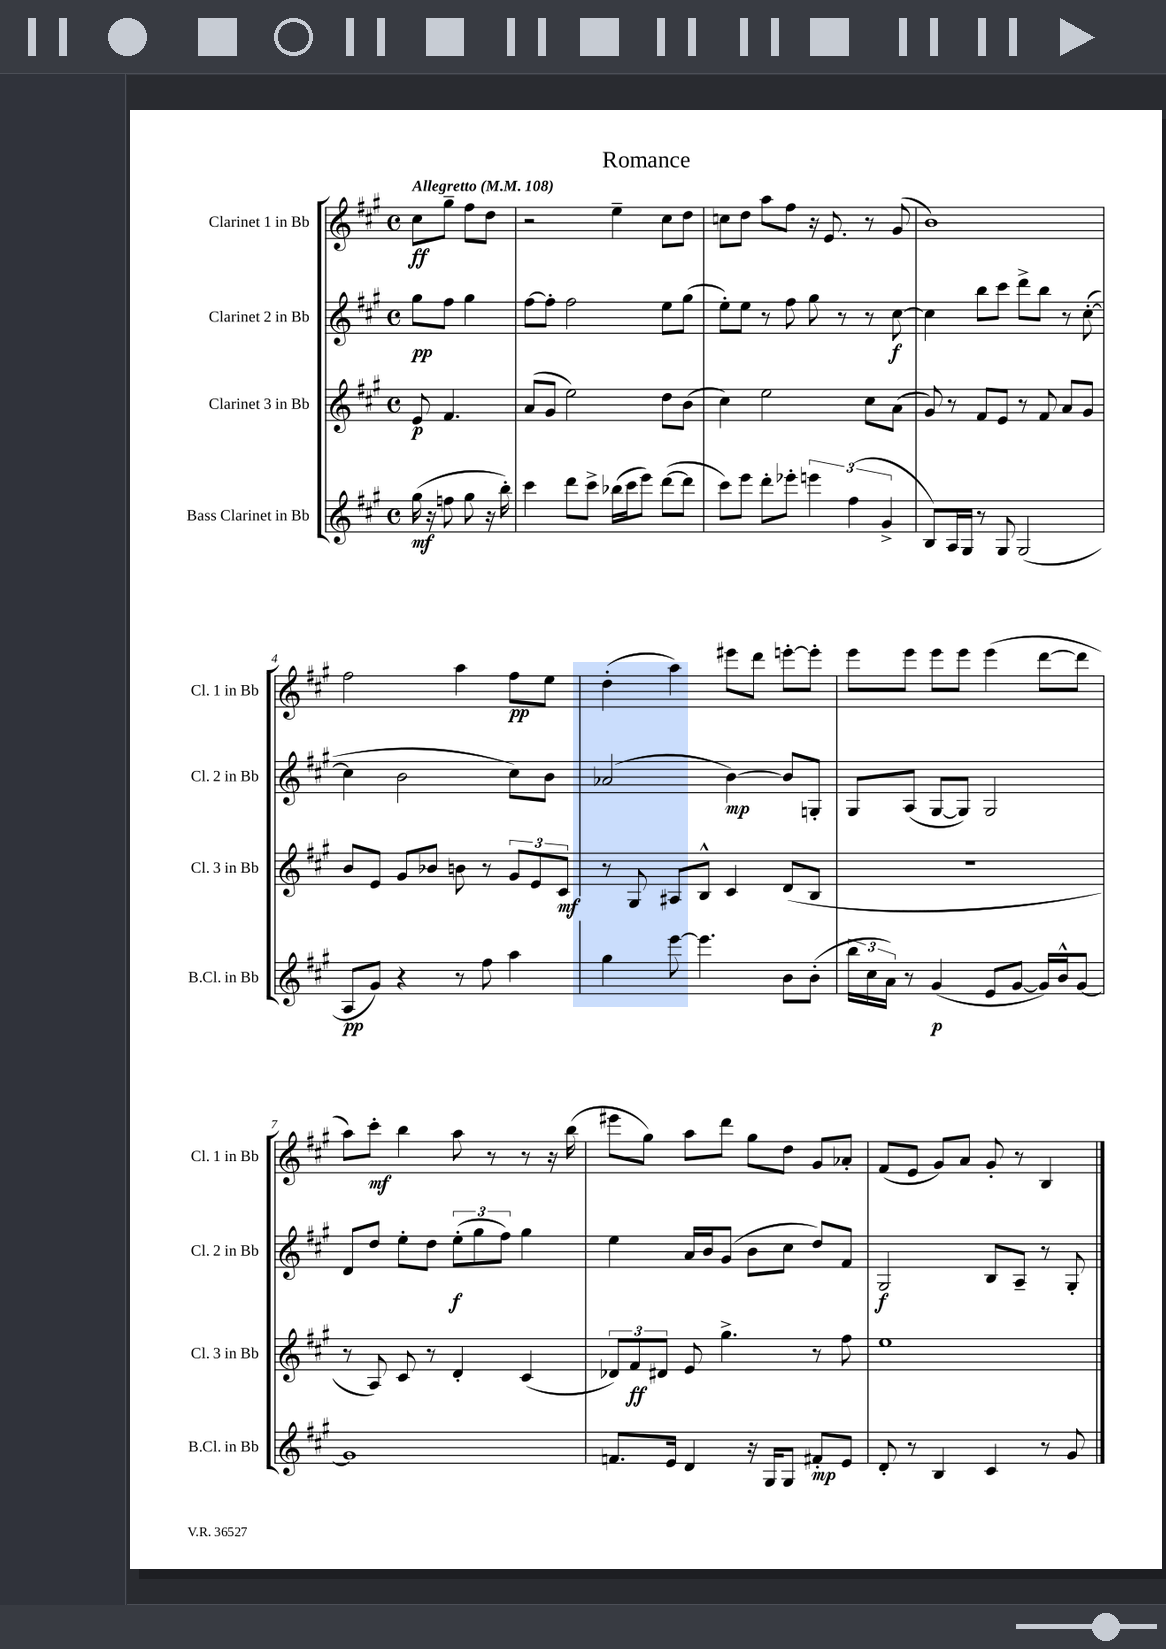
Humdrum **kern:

**kern	**dynam	**kern	**dynam	**kern	**dynam	**kern	**dynam
*part4	*part4	*part3	*part3	*part2	*part2	*part1	*part1
*staff4	*staff4	*staff3	*staff3	*staff2	*staff2	*staff1	*staff1
*I"Bass Clarinet in Bb	*	*I"Clarinet 3 in Bb	*	*I"Clarinet 2 in Bb	*	*I"Clarinet 1 in Bb	*
*I'B.Cl. in Bb	*	*I'Cl. 3 in Bb	*	*I'Cl. 2 in Bb	*	*I'Cl. 1 in Bb	*
*clefG2	*	*clefG2	*	*clefG2	*	*clefG2	*
*k[f#c#g#]	*	*k[f#c#g#]	*	*k[f#c#g#]	*	*k[f#c#g#]	*
*M4/4	*	*M4/4	*	*M4/4	*	*M4/4	*
*met(c)	*	*met(c)	*	*met(c)	*	*met(c)	*
*MM108	*	*MM108	*	*MM108	*	*MM108	*
=	=	=	=	=	=	=	=
!	!	!	!	!	!	!LO:TX:a:B:t=Allegretto	!
(16gg#\	mf	8e/	p	8gg#\L	pp	8cc#\L	ff
16r	.	.	.	.	.	.	.
8ffn\	.	4.f#/	.	8ff#\J	.	8gg#~\J	.
8gg#\	.	.	.	4gg#\	.	8ff#\L	.
16r	.	.	.	.	.	8dd\J	.
16bb'\)	.	.	.	.	.	.	.
=1	=1	=1	=1	=1	=1	=1	=1
4ccc#\	.	(8a/L	.	[8ff#\L	.	2r	.
.	.	8g#/J	.	8ff#'\J]	.	.	.
8ddd\L	.	2ee\)	.	2ff#\	.	.	.
8ccc#^\J	.	.	.	.	.	.	.
(16bb-X\LL	.	.	.	.	.	4ee~\	.
16ccc#\J	.	.	.	.	.	.	.
8eee\J)	.	.	.	.	.	.	.
([8ddd\L	.	8dd\L	.	8ee\L	.	8cc#\L	.
8ddd\J]	.	(8b\J	.	(8gg#\J	.	8dd\J	.
=2	=2	=2	=2	=2	=2	=2	=2
8ccc#\L)	.	4cc#\)	.	8ee'\L)	.	8ccn\L	.
8eee\J	.	.	.	8ee\J	.	8dd\J	.
8ddd'\L	.	2ee\	.	8r	.	8aa\L	.
8eee-X'\J	.	.	.	8ff#\	.	8ff#\J	.
6eeen\	.	.	.	8gg#\	.	16r	.
.	.	.	.	.	.	8.e/	.
.	.	.	.	8r	.	.	.
(6ff#\	.	.	.	.	.	.	.
.	.	8cc#\L	.	8r	.	8r	.
6g#^/	.	.	.	.	.	.	.
.	.	(8a\J	.	[8cc#\	f	(8g#/	.
=3	=3	=3	=3	=3	=3	=3	=3
8B/L)	.	8g#/)	.	4cc#\]	.	1b)	.
16A/L	.	8r	.	.	.	.	.
16G#/JJ	.	.	.	.	.	.	.
8r	.	8f#/L	.	8bb\L	.	.	.
8G#/	.	8e/J	.	8ccc#\J	.	.	.
(2G#/	.	8r	.	8ddd^\L	.	.	.
.	.	8f#/	.	8bb\J	.	.	.
.	.	8a/L	.	8r	.	.	.
.	.	8g#/J	.	([8cc#'\	.	.	.
!!LO:LB:g=z
=4	=4	=4	=4	=4	=4	=4	=4
8A/L	pp	8b/L	.	4cc#\]	.	2ff#\	.
8g#/J)	.	8e/J	.	.	.	.	.
4r	.	8g#/L	.	2b\	.	.	.
.	.	8b-X/J	.	.	.	.	.
8r	.	8bn\	.	.	.	4aa\	.
8ff#\	.	8r	.	.	.	.	.
4aa\	.	12g#/L	.	8cc#\L)	.	8ff#\L	pp
.	.	12e/	.	.	.	.	.
.	.	.	.	8b\J	.	8ee\J	.
.	.	12c#/J	mf	.	.	.	.
=5	=5	=5	=5	=5	=5	=5	=5
4gg#\	.	8r	.	(2a-X/	.	(4dd'\	.
.	.	8G#/	.	.	.	.	.
[8eee\	.	8A#X/L	.	.	.	4aa\)	.
4.eee\]	.	8B^^/J	.	.	.	.	.
.	.	4c#/	.	[4b\)	mp	8eee#X\L	.
.	.	.	.	.	.	8ddd\J	.
8b\L	.	(8d/L	.	8b/L]	.	[8eeen'\L	.
(8b'\J	.	8B/J	.	8Gn'/J	.	8eee'\J]	.
=6	=6	=6	=6	=6	=6	=6	=6
24bb\LL	.	1r	.	8G#/L	.	8eee\L	.
24cc#\	.	.	.	.	.	.	.
24a\JJ)	.	.	.	.	.	.	.
8r	.	.	.	(8A/J	.	8eee\J	.
(4g#/	p	.	.	[8G#/L	.	8eee\L	.
.	.	.	.	8G#/J])	.	8eee\J	.
8e/L	.	.	.	2G#/	.	(4eee\	.
[8g#/J	.	.	.	.	.	.	.
16g#/LL])	.	.	.	.	.	[8ddd\L	.
16b^^/J	.	.	.	.	.	.	.
[8g#/J	.	.	.	.	.	8ddd\J]	.
!!LO:LB:g=z
=7	=7	=7	=7	=7	=7	=7	=7
1g#]	.	8r	.	8d/L	.	8aa\L)	.
.	.	8A/)	.	8dd/J	.	8ccc#'\J	mf
.	.	8c#/	.	8ee'\L	.	4bb\	.
.	.	8r	.	8dd\J	.	.	.
.	.	4d'/	.	(12ee'\L	f	8aa\	.
.	.	.	.	12gg#\	.	.	.
.	.	.	.	.	.	8r	.
.	.	.	.	12ff#\J)	.	.	.
.	.	(4c#/	.	4gg#\	.	8r	.
.	.	.	.	.	.	16r	.
.	.	.	.	.	.	(16bb\	.
=8	=8	=8	=8	=8	=8	=8	=8
8.fn/L	.	12d-X/L)	.	4ee\	.	8eee#X\L	.
.	.	12f#/	ff	.	.	.	.
.	.	.	.	.	.	8gg#\J)	.
.	.	12d#X/J	.	.	.	.	.
16e/Jk	.	.	.	.	.	.	.
4d/	.	8e/	.	16a/LL	.	8aa\L	.
.	.	.	.	16b/J	.	.	.
.	.	4.gg#^\	.	(8g#/J	.	8ddd\J	.
16r	.	.	.	8b\L	.	8gg#\L	.
16G#/KL	.	.	.	.	.	.	.
8G#/J	.	.	.	8cc#\J	.	8dd\J	.
8f#X'/L	mp	8r	.	8dd/L)	.	8g#/L	.
8e/J	.	8ff#\	.	8f#/J	.	8a-X'/J	.
=9	=9	=9	=9	=9	=9	=9	=9
8d'/	.	1ee	.	2G#/	f	(8f#/L	.
8r	.	.	.	.	.	8e/J	.
4B/	.	.	.	.	.	8g#/L)	.
.	.	.	.	.	.	8a/J	.
4c#/	.	.	.	8B/L	.	8g#'/	.
.	.	.	.	8A~/J	.	8r	.
8r	.	.	.	8r	.	4B/	.
8g#/	.	.	.	8G#'/	.	.	.
==	==	==	==	==	==	==	==
*-	*-	*-	*-	*-	*-	*-	*-
